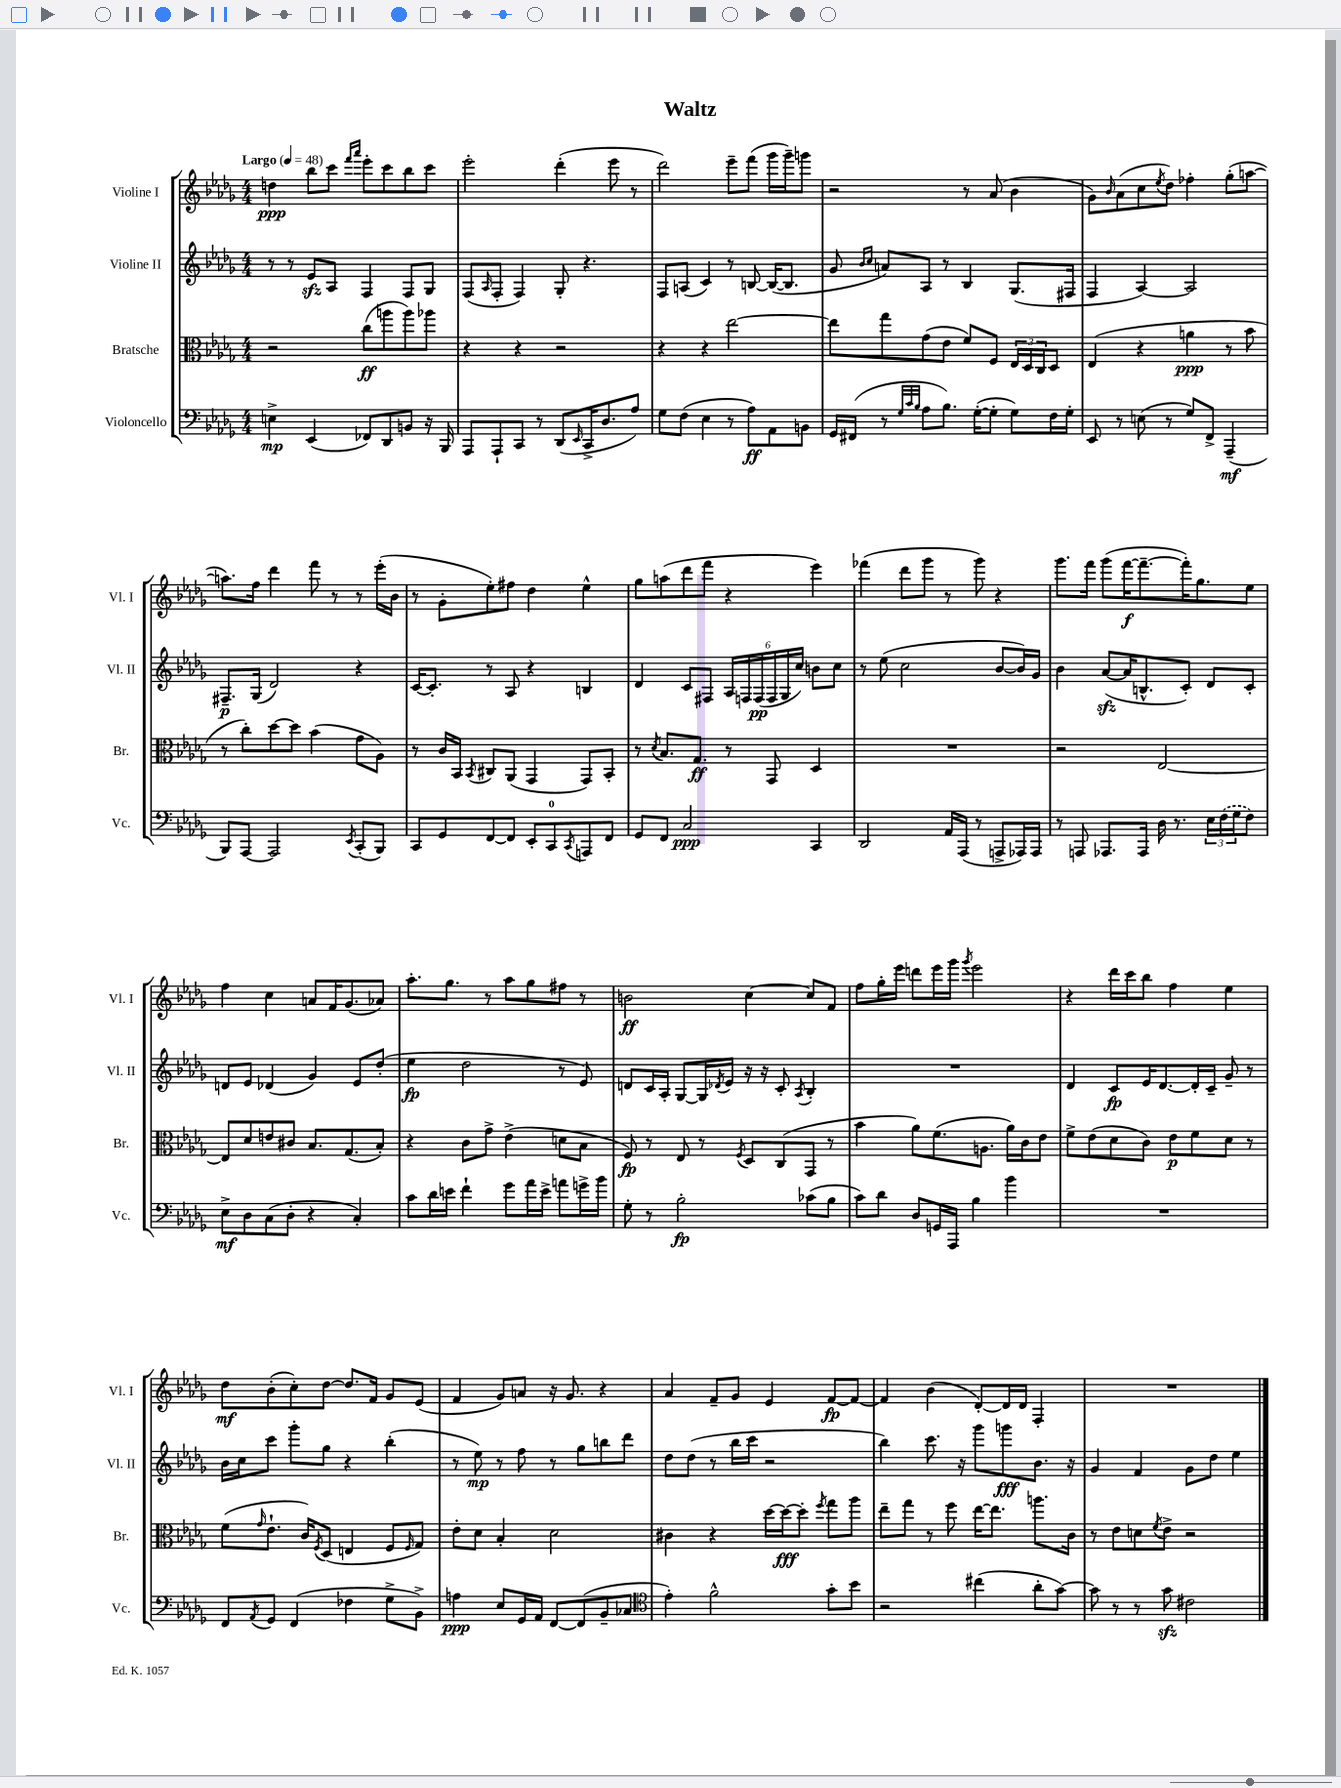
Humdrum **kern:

**kern	**dynam	**kern	**dynam	**kern	**dynam	**kern	**dynam
*part4	*part4	*part3	*part3	*part2	*part2	*part1	*part1
*staff4	*staff4	*staff3	*staff3	*staff2	*staff2	*staff1	*staff1
*I"Violoncello	*	*I"Bratsche	*	*I"Violine II	*	*I"Violine I	*
*I'Vc.	*	*I'Br.	*	*I'Vl. II	*	*I'Vl. I	*
*clefF4	*	*clefC3	*	*clefG2	*	*clefG2	*
*k[b-e-a-d-g-]	*	*k[b-e-a-d-g-]	*	*k[b-e-a-d-g-]	*	*k[b-e-a-d-g-]	*
*M4/4	*	*M4/4	*	*M4/4	*	*M4/4	*
*MM48	*	*MM48	*	*MM48	*	*MM48	*
=1	=1	=1	=1	=1	=1	=1	=1
!	!	!	!	!	!	!LO:TX:a:B:t=Largo	!
4En^\	mp	2r	.	8r	.	4ddn\	ppp
.	.	.	.	8r	.	.	.
(4EE-/	.	.	.	8e-zz/L	.	8bb-\L	.
.	.	.	.	8A-/J	.	8ccc\J	.
.	.	.	.	.	.	16qqfff/LL	.
.	.	.	.	.	.	16qqaaa-/JJ	.
8FF-X/L)	.	(8cc\L	ff	4F/	.	8eee-'\L	.
8DD-/	.	8aan\	.	.	.	8ccc\	.
8BBn/J	.	8aa\)	.	8F/L	.	8bb-\	.
16r	.	8aa-X\J	.	8G-/J	.	8ccc\J	.
16BBB-/	.	.	.	.	.	.	.
=2	=2	=2	=2	=2	=2	=2	=2
8AAA-/L	.	4r	.	(8F/L	.	2eee-'\	.
.	.	.	.	16qqA-/	.	.	.
8AAA-`/	.	.	.	8F'/J	.	.	.
8CC/J	.	4r	.	4F/)	.	.	.
8r	.	.	.	.	.	.	.
(8DD-/L	.	2r	.	8G-'/	.	(4ddd-'\	.
16qqEE-/	.	.	.	.	.	.	.
16CC^/K	.	.	.	4.r	.	.	.
8.D-/	.	.	.	.	.	.	.
.	.	.	.	.	.	8eee-\	.
8A-/J)	.	.	.	.	.	8r	.
=3	=3	=3	=3	=3	=3	=3	=3
8G-\L	.	4r	.	8F/L	.	2ddd-\)	.
(8F\J	.	.	.	(8An/J	.	.	.
4E-\	.	4r	.	4c/)	.	.	.
8r	.	[2ee-\	.	8r	.	8eee-~\L	.
8A-\L)	ff	.	.	[8Bn/	.	(8fff\J	.
8AA-\	.	.	.	(16B/KL_	.	16ggg-\LL	.
.	.	.	.	8.B/J]	.	16ggg-~\J)	.
8BBn\J	.	.	.	.	.	8gggn\J	.
=4	=4	=4	=4	=4	=4	=4	=4
16GG-/LL	.	8ee-\L]	.	8g-/	.	2r	.
(16FF#X/JJ	.	.	.	.	.	.	.
.	.	.	.	16qqb-/LL	.	.	.
.	.	.	.	16qqcc/JJ	.	.	.
8r	.	8gg-\	.	8an/L)	.	.	.
32qqG-/LLL	.	.	.	.	.	.	.
32qqc/	.	.	.	.	.	.	.
32qqB-/JJJ	.	.	.	.	.	.	.
8A-\L	.	(8g-\	.	8A-/J	.	.	.
8.B-\J)	.	8e-\J	.	8r	.	.	.
.	.	8f/L)	.	4B-/	.	8r	.
([16G-'\KL	.	.	.	.	.	.	.
8G-'\J]	.	8F/J	.	.	.	(8a-/	.
8G-\L)	.	24E-/LL	.	(8.G-/L	.	4b-\	.
.	.	24D-/	.	.	.	.	.
.	.	24C/J	.	.	.	.	.
16F\L	.	8D-/J	.	.	.	.	.
16G-'\JJ	.	.	.	16F#X/Jk	.	.	.
=5	=5	=5	=5	=5	=5	=5	=5
8EE-/	.	(4E-/	.	4F/	.	8g-\L)	.
.	.	.	.	.	.	16qqb-/	.
8r	.	.	.	.	.	(8a-\	.
(8En\	.	4r	.	[4A-/)	.	8cc\	.
.	.	.	.	.	.	8qee-/	.
8r	.	.	.	.	.	8dd-\J)	.
8G-/L)	.	4an\	ppp	2A-/]	.	4ff-X'\	.
8FF^/J	.	.	.	.	.	.	.
(4AAA-~/	mf	8r	.	.	.	(8gg-'\L	.
.	.	8b-\	.	.	.	[8aan\J	.
!!LO:LB:g=z
=6	=6	=6	=6	=6	=6	=6	=6
8BBB-/L)	.	8r	.	8.F#X~/L	p	8.aan\L])	.
[8AAA-/J	.	8cc'\L)	.	.	.	.	.
.	.	.	.	(16G-/Jk	.	16ff\Jk	.
2AAA-/]	.	[8dd-\	.	2d-/)	.	4ddd-\	.
.	.	8dd-\J]	.	.	.	.	.
.	.	(4b-\	.	.	.	8fff\	.
.	.	.	.	.	.	8r	.
8qEE-/	.	.	.	.	.	.	.
(8CC'/L	.	8g-\L	.	4r	.	8r	.
8BBB-/J)	.	8A-\J)	.	.	.	(16eee-'\LL	.
.	.	.	.	.	.	16b-\JJ	.
=7	=7	=7	=7	=7	=7	=7	=7
8CC/L	.	8r	.	[16c/KL	.	8r	.
.	.	.	.	8.c'/J]	.	.	.
8GG-/	.	16c/LL	.	.	.	8g-'\L	.
.	.	16BB-/JJ	.	.	.	.	.
.	.	8qBB-/	.	.	.	.	.
[8FF/	.	8C#X/L	.	8r	.	8ee-'\)	.
8FF/J]	.	(8AA-/J	.	8A-/	.	8ff#X\J	.
8EE-'/L	.	4GG-/	.	4r	.	4dd-\	.
8CC/	.	.	.	.	.	.	.
8qCC/	.	.	.	.	.	.	.
8AAAn/	.	8GG-/L)	.	4Bn/	.	4ee-^^\	.
8FF/J	.	8BB-'/J	.	.	.	.	.
=8	=8	=8	=8	=8	=8	=8	=8
8GG-/L	.	8r	.	4d-/	.	8gg-\L	.
.	.	8qd-/	.	.	.	.	.
8FF/J	.	8.B-/L	.	.	.	(8aan\	.
2C/	ppp	.	.	8c/L	.	8ddd-\	.
.	.	8.G-/J	ff	.	.	.	.
.	.	.	.	8F#X/J	.	8fff\J	.
.	.	8r	.	24A-/LL	.	4r	.
.	.	.	.	24Fn/	.	.	.
.	.	.	.	(24F/	pp	.	.
.	.	8GG-/	.	24F/	.	.	.
.	.	.	.	24G-/	.	.	.
.	.	.	.	24cc/JJ)	.	.	.
4CC/	.	4D-/	.	8bn\L	.	4eee-\)	.
.	.	.	.	8cc\J	.	.	.
=9	=9	=9	=9	=9	=9	=9	=9
2DD-/	.	1r	.	8r	.	(4fff-X\	.
.	.	.	.	(8ee-\	.	.	.
.	.	.	.	2cc\	.	8ddd-\L	.
.	.	.	.	.	.	8ggg-\J	.
16AA-/LL	.	.	.	.	.	8r	.
(16AAA-/JJ	.	.	.	.	.	.	.
8r	.	.	.	.	.	8ggg-\)	.
8AAAn^/L	.	.	.	[8b-/L	.	4r	.
16AAA-X/L)	.	.	.	16b-/L])	.	.	.
16AAA-/JJ	.	.	.	16g-/JJ	.	.	.
=10	=10	=10	=10	=10	=10	=10	=10
8r	.	2r	.	4b-\	.	8.ggg-\L	.
8AAAn/	.	.	.	.	.	.	.
.	.	.	.	.	.	16fff\Jk	.
8.AAA-X/L	.	.	.	([8a-zz/L	.	(8ggg-\L	.
.	.	.	.	16a-/K]	.	[16fff\K	f
16AAA-/Jk	.	.	.	8.Bn^^/	.	8.fff~\_	.
16D-\	.	[2E-/	.	.	.	.	.
8.r	.	.	.	.	.	.	.
.	.	.	.	8c'/J)	.	16fff'\K])	.
.	.	.	.	.	.	8.gg-\	.
24E-\LL	.	.	.	8d-/L	.	.	.
(24F\	.	.	.	.	.	.	.
24G-\J	.	.	.	.	.	.	.
8F\J)	.	.	.	8c'/J	.	8ee-\J	.
!!LO:LB:g=z
=11	=11	=11	=11	=11	=11	=11	=11
8E-^\L	mf	8E-/L]	.	8dn/L	.	4ff\	.
8D-\	.	8d-/	.	8e-/J	.	.	.
(8C\	.	8en/	.	(4d-X/	.	4cc\	.
8D-'\J	.	8c#X/J	.	.	.	.	.
4r	.	8.B-/L	.	4g-/)	.	8an/L	.
.	.	.	.	.	.	16f/K	.
.	.	(8.G-/	.	.	.	(8.g-/	.
4C'/)	.	.	.	8e-/L	.	.	.
.	.	8B-'/J)	.	(8dd-'/J	.	8a-X/J)	.
=12	=12	=12	=12	=12	=12	=12	=12
8c\L	.	4r	.	4ee-\	fp	8.aa-'\L	.
16d-\L	.	.	.	.	.	.	.
16en\JJ	.	.	.	.	.	8.gg-\J	.
4f`\	.	8c\L	.	2dd-\	.	.	.
.	.	8g-^\J	.	.	.	8r	.
8g-\L	.	(4e-^\	.	.	.	8aa-\L	.
16a-\L	.	.	.	.	.	8gg-\	.
16e^\JJ	.	.	.	.	.	.	.
8an\L	.	8dn\L	.	8r	.	8ff#X\J	.
16gn^\L	.	8B-\J	.	8e-/)	.	8r	.
16b-\JJ	.	.	.	.	.	.	.
=13	=13	=13	=13	=13	=13	=13	=13
8G-'\	.	8F/)	fp	8dn/L	.	2bn\	ff
8r	.	8r	.	16c/L	.	.	.
.	.	.	.	16A-'/JJ	.	.	.
2B-'\	fp	8E-/	.	[8G-/L	.	.	.
.	.	8r	.	16G-/L]	.	.	.
.	.	.	.	8qd-X/	.	.	.
.	.	.	.	16e-/JJ	.	.	.
.	.	8qF/	.	.	.	.	.
.	.	8D-/L	.	16r	.	[4cc\	.
.	.	.	.	16r	.	.	.
.	.	(8C/	.	8c'/	.	.	.
.	.	.	.	8qA-/	.	.	.
(8c-X\L	.	8GG-/J	.	4B-'/	.	8cc/L]	.
8B-\J	.	8r	.	.	.	8f/J	.
=14	=14	=14	=14	=14	=14	=14	=14
8c\L)	.	4b-\	.	1r	.	8ff\L	.
8d-\J	.	.	.	.	.	16gg-'\L	.
.	.	.	.	.	.	16eee-\JJ	.
8D-/L	.	8a-\L)	.	.	.	8dddn\L	.
16GGn/L	.	(8.f\	.	.	.	16eee-\L	.
16AAA-/JJ	.	.	.	.	.	16ggg-\JJ	.
.	.	.	.	.	.	8qggg-/	.
4B-\	.	.	.	.	.	2eee-\	.
.	.	8.An\J	.	.	.	.	.
4b-\	.	16a-\LL)	.	.	.	.	.
.	.	16c\J	.	.	.	.	.
.	.	8e-\J	.	.	.	.	.
=15	=15	=15	=15	=15	=15	=15	=15
1r	.	8f^\L	.	4d-/	.	4r	.
.	.	(8e-\	.	.	.	.	.
.	.	8d-\	.	8c/L	fp	16ddd-\LL	.
.	.	.	.	.	.	16ccc\J	.
.	.	8c\J)	.	16e-/K	.	8bb-\J	.
.	.	.	.	[8.d-/	.	.	.
.	.	8e-\L	p	.	.	4ff\	.
.	.	8f\	.	16d-'/L]	.	.	.
.	.	.	.	16c~/JJ	.	.	.
.	.	8d-\J	.	8g-~/	.	4ee-\	.
.	.	8r	.	8r	.	.	.
!!LO:LB:g=z
=16	=16	=16	=16	=16	=16	=16	=16
8FF/L	.	(8f\L	.	16b-\LL	.	8dd-\L	mf
.	.	.	.	16cc\J	.	.	.
8qAA-/	.	16qqg-/	.	.	.	.	.
8GG-/J	.	8.e-`\J	.	8ccc\J	.	(8b-'\	.
(4FF/	.	.	.	8ggg-'\L	.	8cc'\)	.
.	.	16c/KL)	.	.	.	.	.
.	.	8qF/	.	.	.	.	.
.	.	(8D-/J	.	8gg-\J	.	[8dd-\J	.
4F-X\	.	4En/	.	4r	.	8.dd-/L]	.
.	.	.	.	.	.	16f/Jk	.
8G-^\L	.	8F/L	.	(4bb-'\	.	8g-/L	.
.	.	16qqF/	.	.	.	.	.
8BB-^\J)	.	8G-/J)	.	.	.	(8e-/J	.
=17	=17	=17	=17	=17	=17	=17	=17
4An\	ppp	8e-'\L	.	8r	.	4f/	.
.	.	8d-\J	.	8ee-\)	mp	.	.
8E-/L	.	4B-'/	.	8r	.	8g-/L)	.
16GG-/L	.	.	.	8ff\	.	8an/J	.
16AA-/JJ	.	.	.	.	.	.	.
[8FF/L	.	2d-\	.	8r	.	16r	.
.	.	.	.	.	.	8.g-/	.
(8FF/]	.	.	.	8gg-\L	.	.	.
8BB-~/	.	.	.	8bbn\	.	4r	.
8C-X/J	.	.	.	8ddd-\J	.	.	.
=18	=18	=18	=18	=18	=18	=18	=18
*clefC4	*	*	*	*	*	*	*
4e-'\)	.	4c#X\	.	8dd-\L	.	4a-/	.
.	.	.	.	(8dd-\J	.	.	.
2f^^\	.	4r	.	8r	.	8f~/L	.
.	.	.	.	16bb-\LL	.	8g-/J	.
.	.	.	.	16ccc\JJ	.	.	.
.	.	[16dd-\LL	.	2r	.	4e-/	.
.	.	16dd-\J_	fff	.	.	.	.
.	.	8dd-'\J]	.	.	.	.	.
.	.	8qff/	.	.	.	.	.
8g-'\L	.	8gg-\L	.	.	.	[8f/L	fp
8b-\J	.	8aa-\J	.	.	.	8f/J_	.
=19	=19	=19	=19	=19	=19	=19	=19
2r	.	8ee-~\L	.	4bb-\)	.	4f/]	.
.	.	8gg-\J	.	.	.	.	.
.	.	8r	.	8.ccc\	.	(4b-\	.
.	.	8ff\	.	.	.	.	.
.	.	.	.	16r	.	.	.
(4cc#X\	.	[16ee-\KL	.	8ggg-\L	.	[8d-'/L)	.
.	.	8.ee-\J]	.	.	.	.	.
.	.	.	.	8gggn\	fff	16d-/L]	.
.	.	.	.	.	.	16d-/JJ	.
8a-'\L	.	8.aan\L	.	8.b-\J	.	4F'/	.
[8g-\J)	.	.	.	.	.	.	.
.	.	16c\Jk	.	16r	.	.	.
=20	=20	=20	=20	=20	=20	=20	=20
8g-\]	.	8r	.	4g-/	.	1r	.
8r	.	8e-\L	.	.	.	.	.
8r	.	8dn\	.	4f/	.	.	.
.	.	8qf/	.	.	.	.	.
8g-zz\	.	8e-^\J	.	.	.	.	.
2c#X\	.	2r	.	8g-\L	.	.	.
.	.	.	.	8dd-\J	.	.	.
.	.	.	.	4ee-\	.	.	.
==	==	==	==	==	==	==	==
*-	*-	*-	*-	*-	*-	*-	*-
